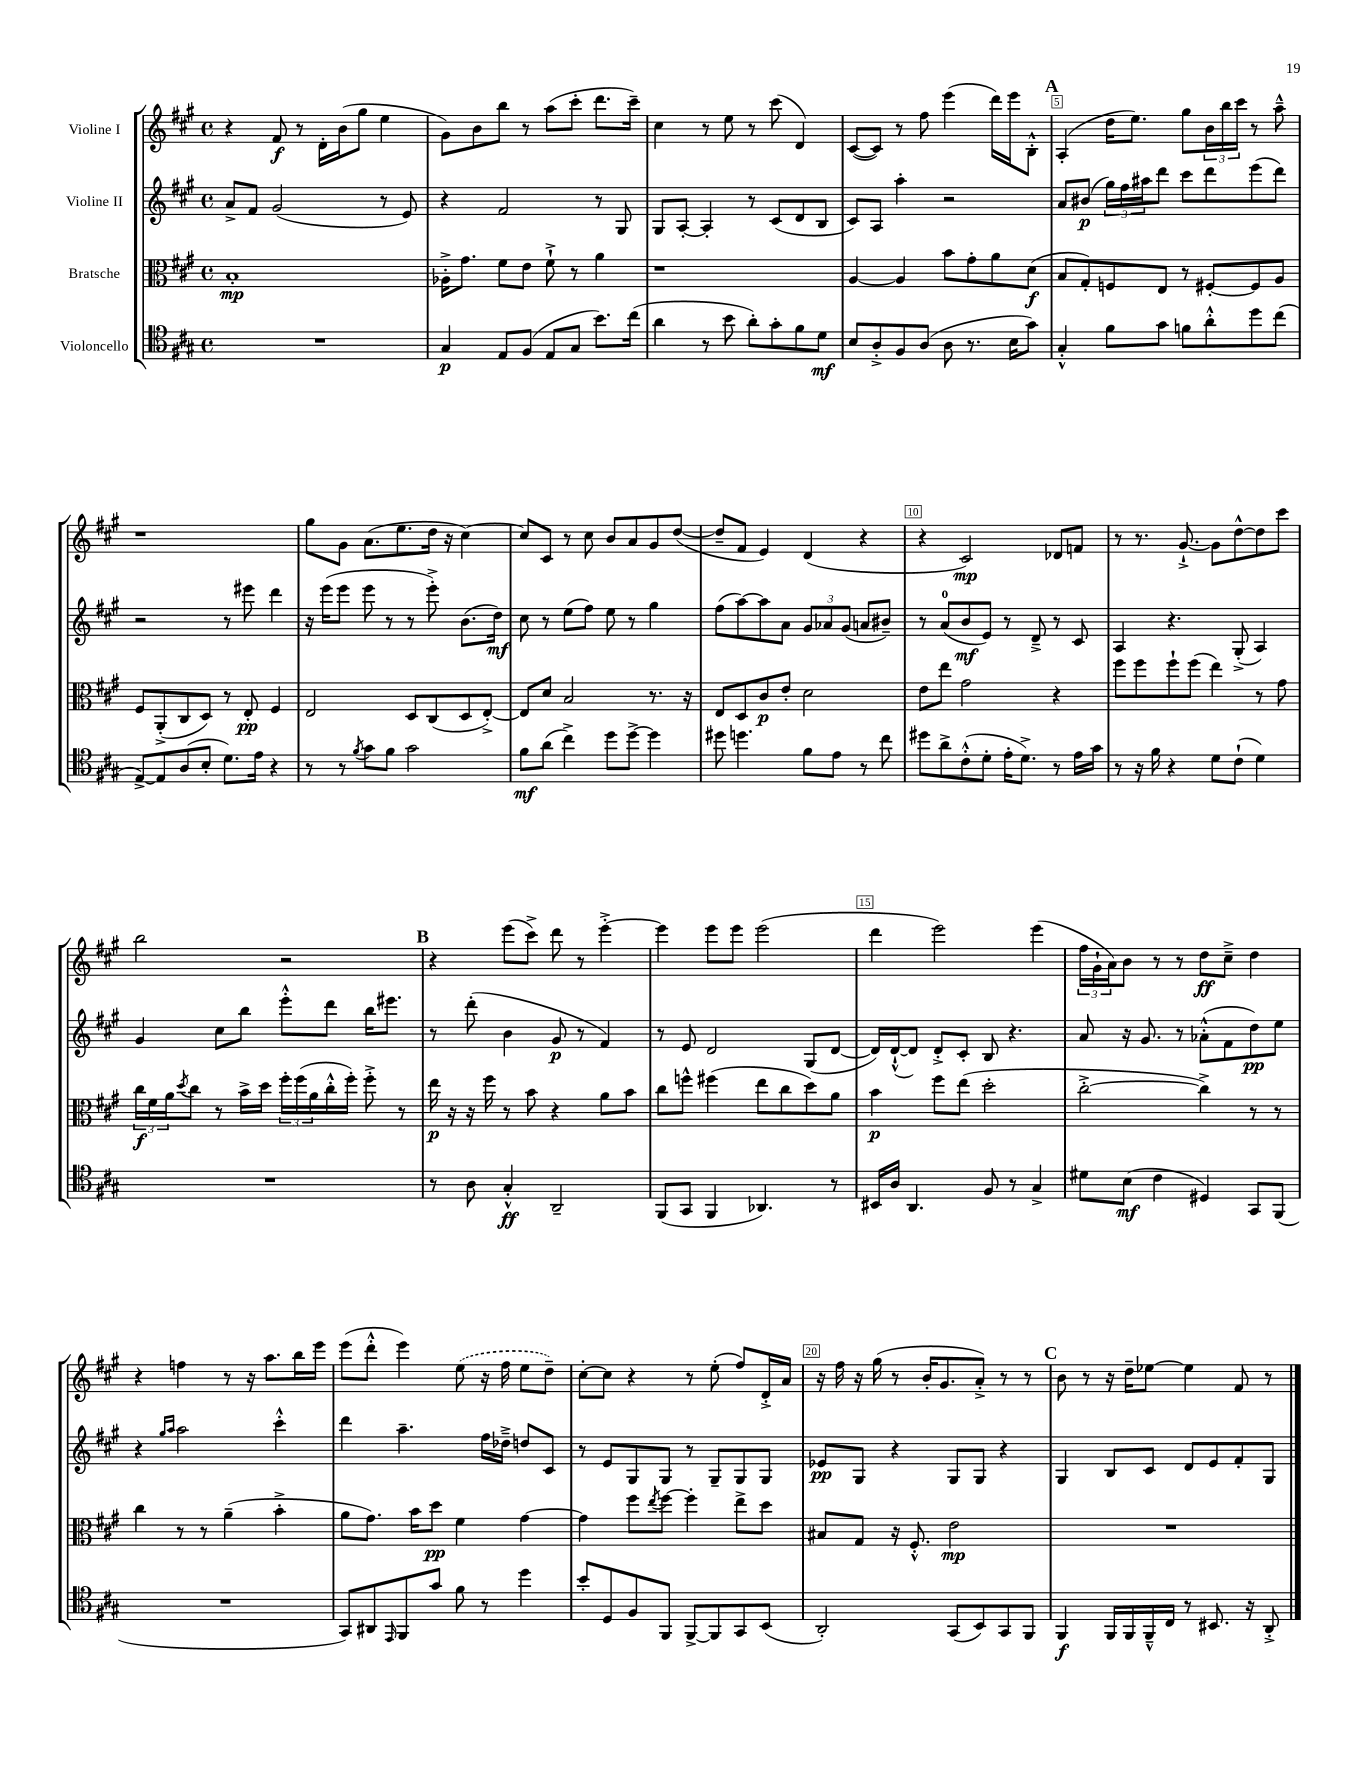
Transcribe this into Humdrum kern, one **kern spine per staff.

**kern	**kern	**kern	**kern
*staff4	*staff3	*staff2	*staff1
*clefC4	*clefC3	*clefG2	*clefG2
*k[f#c#g#]	*k[f#c#g#]	*k[f#c#g#]	*k[f#c#g#]
*M4/4	*M4/4	*M4/4	*M4/4
*met(c)	*met(c)	*met(c)	*met(c)
1r	1B'	8a^	4r
.	.	8f#	.
.	.	(2g#	8f#
.	.	.	8r
.	.	.	16d'
.	.	.	(16b
.	.	.	8gg#
.	.	8r	4ee
.	.	8e)	.
=	=	=	=
4G#	16A-'^	4r	8g#)
.	8.g#	.	.
.	.	.	8b
8E	8f#	2f#	8bb
(8F#	8e	.	8r
8E	8f#`^	.	(8aa
8G#	8r	.	8ccc#'
8.b)	4a	8r	8.ddd
.	.	8G#	.
(16cc#	.	.	16ccc#~)
=	=	=	=
4a	1r	8G#	4cc#
.	.	[8A'	.
8r	.	4A']	8r
8b	.	.	8ee
8a')	.	8r	8r
8g#'	.	(8c#	(8ccc#
8f#	.	8d	4d)
8d	.	8B	.
=	=	=	=
8B	[4A	8c#)	([8c#
8A'^	.	8A	8c#])
8F#	4A]	4aa'	8r
(8A	.	.	8ff#
8A	8b	2r	(4eee
8.r	8g#'	.	.
.	8a	.	16ddd)
16B	.	.	16eee
8g#)	(8d	.	8B'^^
=	=	=	=
4G#'^^	8B	8a	(4A'
.	8G#')	(8b#	.
8f#	8F	24gg#)	16dd
.	.	24ff#	.
.	.	.	8.ee)
.	.	24aa#	.
8g#	8E	8ddd	.
8f	8r	8ccc#	8gg#
8a'^^	[8F#'	8ddd	24b
.	.	.	24bb
.	.	.	24ccc#
8dd	8F#]	(8eee	8r
(8cc#	8A	8ddd)	8aa~^^
=	=	=	=
[8E^)	8F#	2r	1r
8E]	(8AA'^	.	.
(8A	8C#	.	.
8B'	8D)	.	.
8.d)	8r	8r	.
.	8E'	8eee#	.
16e	.	.	.
4r	4F#	4ddd	.
=	=	=	=
8r	2E	16r	8gg#
.	.	(16eee	.
8r	.	8eee	8g#
8qf#	.	.	.
8g#	.	8eee	(8.a
8f#	.	8r	.
.	.	.	8.ee
2g#	8D	8r	.
.	(8C#	8eee'^)	16dd
.	.	.	16r
.	8D	(8.b	[4cc#)
.	[8E'^)	.	.
.	.	16dd)	.
=	=	=	=
8f#	8E]	8cc#	8cc#]
(8a	8d	8r	8c#
4cc#^)	2B	(8ee	8r
.	.	8ff#)	8cc#
8dd	.	8ee	8b
[8dd^	.	8r	8a
4dd]	8.r	4gg#	8g#
.	.	.	([8dd
.	16r	.	.
=	=	=	=
8dd#	8E	(8ff#	8dd~]
4.dd	8D	[8aa)	8f#
.	8c#	8aa]	4e)
.	8e'	8a	.
8f#	2d	12g#	(4d
.	.	12a-	.
8e	.	.	.
.	.	(12g#	.
8r	.	8a	4r
8cc#	.	8b#~)	.
=	=	=	=
8dd#	8e	8r	4r
8a^	8ee	(8a	.
(8c#'^^	2g#	8b	2c#)
8d'	.	8e)	.
16e'	.	8r	.
8.d^)	.	.	.
.	.	8d~^	.
8r	4r	8r	8d-
16e	.	8c#	8f
16g#	.	.	.
=	=	=	=
8r	8ff#	4A	8r
16r	8ff#	.	8.r
16f#	.	.	.
4r	8ff#`	4.r	.
.	.	.	[8.g#`^
.	(8ff#	.	.
8d	4ee)	.	8g#]
(8c#`	.	(8G#'^	[8dd^^
4d)	8r	4A)	8dd]
.	8g#	.	8ccc#
=	=	=	=
1r	24cc#	4g#	2bb
.	24f#	.	.
.	24a	.	.
.	8qdd	.	.
.	8cc#	.	.
.	8r	8cc#	.
.	16b^	8bb	.
.	16dd	.	.
.	24ff#'	8eee'^^	2r
.	(24ff#	.	.
.	24a	.	.
.	16cc#'^^	8ddd	.
.	16ff#')	.	.
.	8ff#'^	16bb	.
.	.	8.eee#	.
.	8r	.	.
=	=	=	=
8r	16ee	8r	4r
.	16r	.	.
8A	16r	(8ddd'	.
.	16ff#	.	.
4G#'^^	8r	4b	(8eee
.	8b	.	8ccc#^)
2AA~	4r	8g#	8ddd
.	.	8r	8r
.	8a	4f#)	[4eee'^
.	8b	.	.
=	=	=	=
(8FF#	8cc#	8r	4eee]
8GG#	8ff^^	8e	.
4FF#	(4ff#	2d	8eee
.	.	.	8eee
4.AA-)	8ee	.	(2eee
.	8cc#	.	.
.	8dd)	(8G#	.
8r	8a	[8d	.
=	=	=	=
16BB#	4b	16d])	4ddd
16A	.	([16d`^^	.
4.AA	.	8d])	.
.	8ff#	8d'^	2eee)
.	(8ee	8c#'	.
8F#	2dd'	8B	.
8r	.	4.r	.
4G#^	.	.	(4eee
=	=	=	=
8d#	[2cc#'^	8a	24ff#
.	.	.	24g#`
.	.	.	24a)
(8B	.	16r	8b
.	.	8.g#	.
4c#	.	.	8r
.	.	8r	8r
4D#)	4cc#^])	(8a-'^^	8dd
.	.	8f#	8cc#~^
8GG#	8r	8dd)	4dd
(8FF#	8r	8ee	.
=	=	=	=
1r	4cc#	4r	4r
.	.	16qqgg#	.
.	.	16qqaa	.
.	8r	2aa	4ff
.	8r	.	.
.	(4a~	.	8r
.	.	.	16r
.	.	.	8.aa
.	4b'^	4ccc#'^^	.
.	.	.	16bb
.	.	.	16eee
=	=	=	=
8GG#)	8a	4ddd	(8eee
8AA#	8.g#)	.	8ddd'^^
16qqEE	.	.	.
8FF#	.	4.aa~	4eee)
.	16b	.	.
8g#	8dd	.	.
8f#	4f#	.	(8ee
8r	.	16ff#	16r
.	.	16dd-~^	16ff#
4dd	[4g#	8dd	8ee
.	.	8c#	8dd~)
=	=	=	=
8b'	4g#]	8r	[8cc#'
8D	.	8e	8cc#]
8F#	8ff#	8G#	4r
.	8qee	.	.
8FF#	[8ff#	8G#	.
[8FF#^	4ff#']	8r	8r
8FF#]	.	8G#~	(8ee'
8GG#	8ee^	8G#	8ff#)
(8BB	8dd	8G#	16d'^
.	.	.	16a
=	=	=	=
2AA')	8B#	8e-	16r
.	.	.	16ff#
.	8G#	8G#	16r
.	.	.	(16gg#
.	16r	4r	8r
.	8.F#'^^	.	.
.	.	.	16b'
.	.	.	8.g#
(8GG#	2e	8G#	.
8BB)	.	8G#	8a'^)
8GG#	.	4r	8r
8FF#	.	.	8r
=	=	=	=
4FF#	1r	4G#	8b
.	.	.	8r
16FF#	.	8B	16r
16FF#	.	.	16dd~
16FF#~^^	.	8c#	[8ee-
16C#	.	.	.
8r	.	8d	4ee-]
8.BB#	.	8e	.
.	.	8f#'	8f#
16r	.	.	.
8AA'^	.	8G#	8r
==	==	==	==
*-	*-	*-	*-
